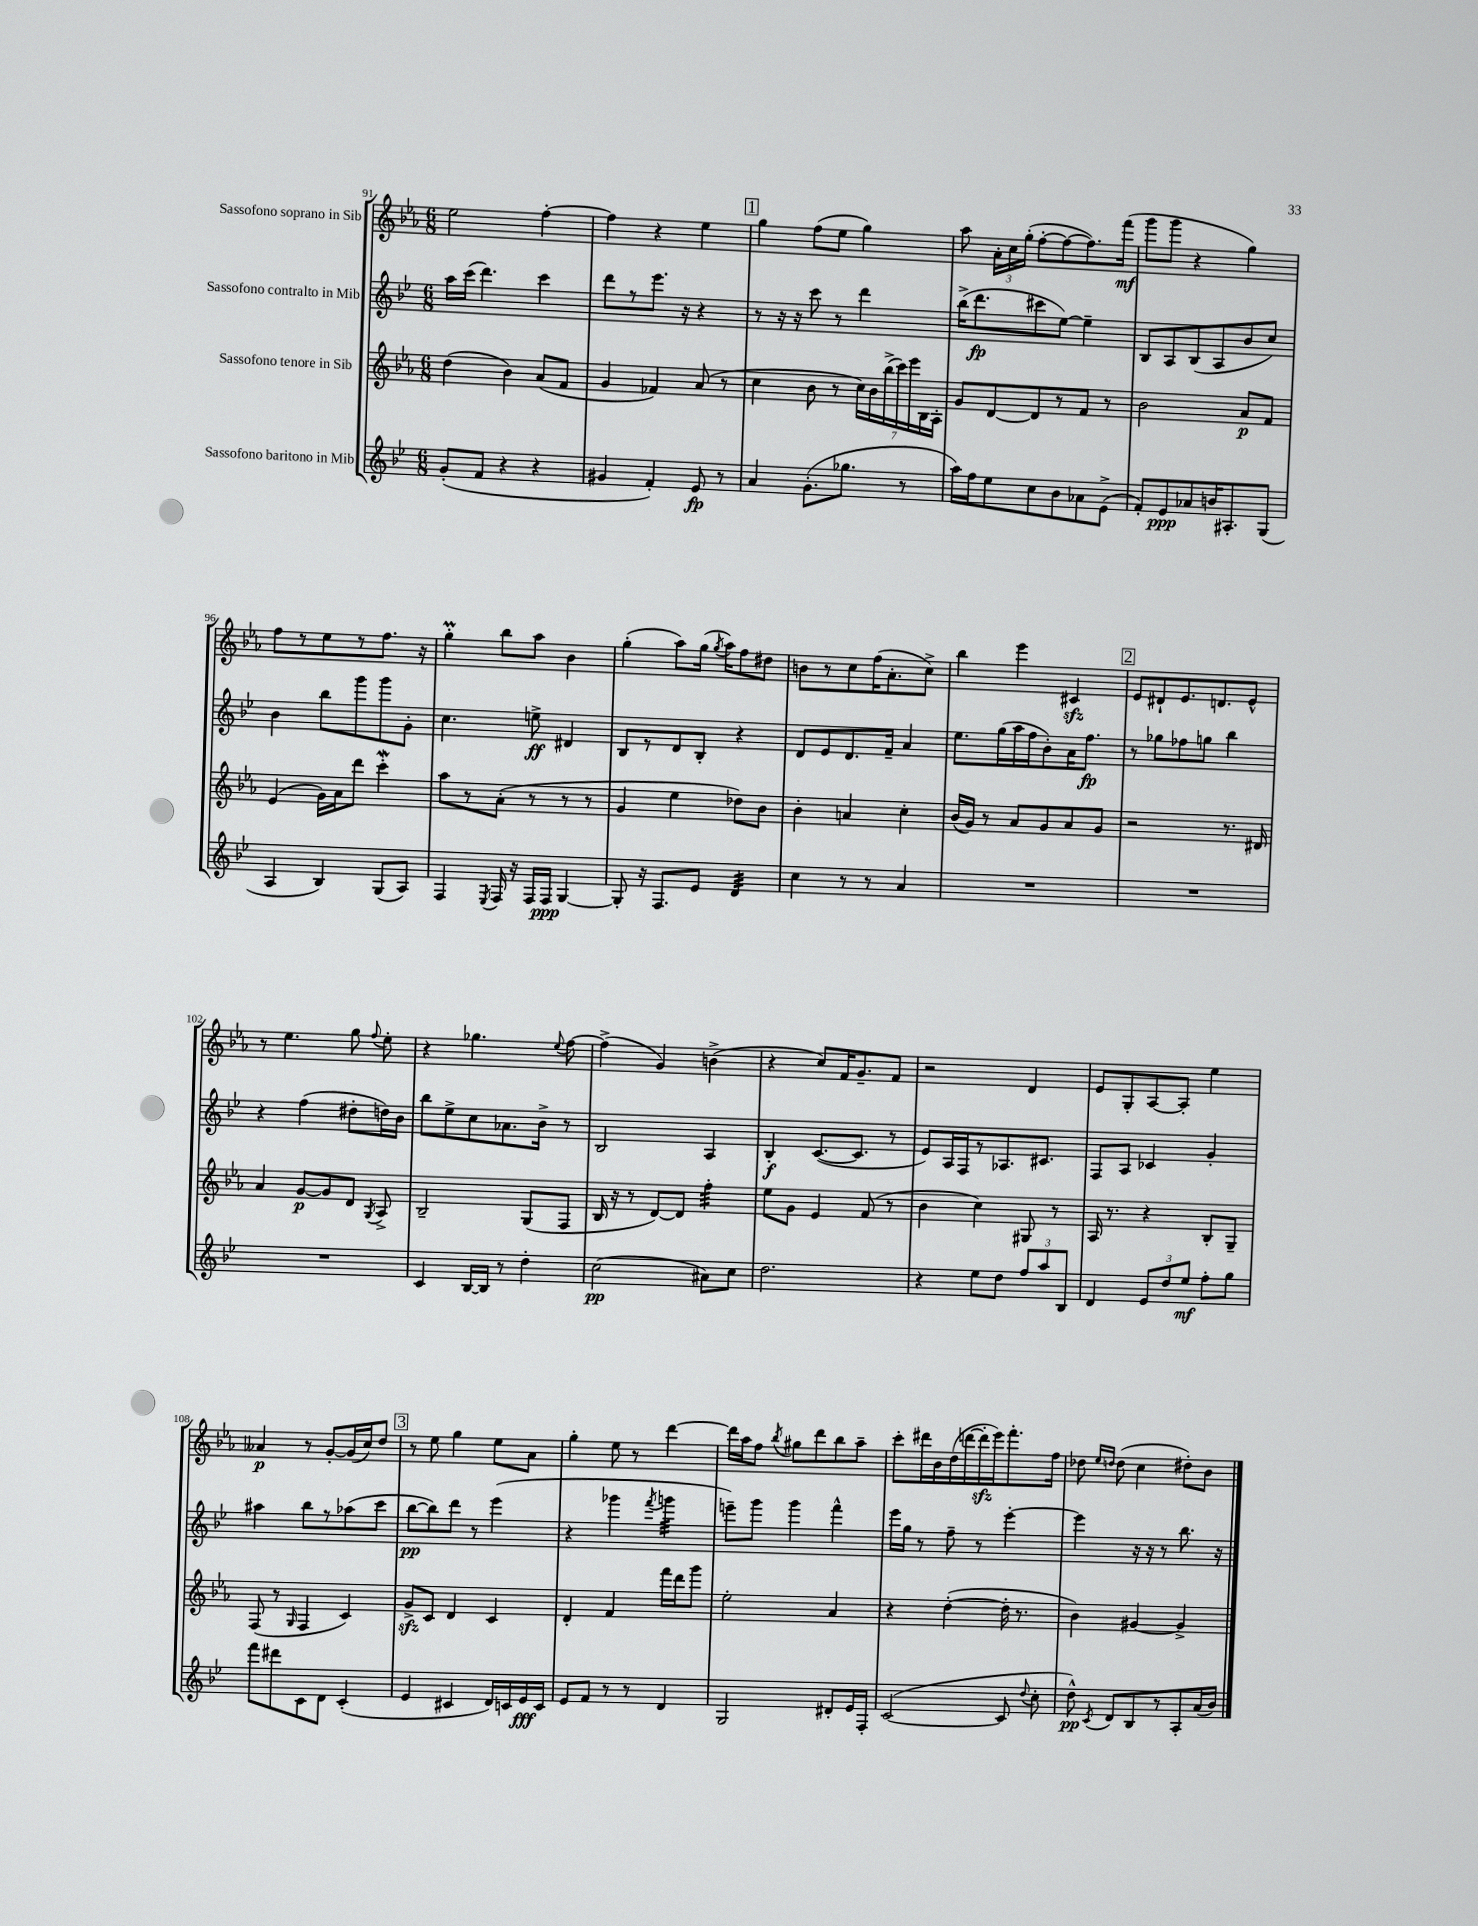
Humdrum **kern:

**kern	**kern	**kern	**kern
*staff4	*staff3	*staff2	*staff1
*clefG2	*clefG2	*clefG2	*clefG2
*k[b-e-]	*k[b-e-a-]	*k[b-e-]	*k[b-e-a-]
*M6/8	*M6/8	*M6/8	*M6/8
(8g'/L	(4dd\	16aa\LL	2ee-\
.	.	(16ccc\JJ	.
8f/J	.	4.ddd\)	.
4r	4b-\)	.	.
4r	(8a-/L	4ccc\	[4ff'\
.	8f/J	.	.
=	=	=	=
4g#/	4g/	8ddd\L	4ff\]
.	.	8r	.
4f'/)	4f-/)	8.eee-\J	4r
.	.	16r	.
8e-/	(8a-/	4r	4ee-\
8r	8r	.	.
=	=	=	=
4a/	4cc\	8r	4gg\
.	.	16r	.
.	.	16r	.
(8.g'\L	8b-\	8ccc\	(8ff\L
.	8r	8r	8ee-\J
8.gg-\J	.	.	.
.	28cc\LL)	4ddd\	4gg\)
.	28b-\	.	.
.	(28bb-^\	.	.
.	28ccc\)	.	.
8r	.	.	.
.	28eee-\	.	.
.	28B-\	.	.
.	28A-'\JJ	.	.
=	=	=	=
16aa\LL)	8g/L	(16bb-^\LK	8aa-\
16ff\J	.	8.ddd\	.
8ee-\	[8d/	.	24a-'\LL
.	.	.	24cc\
.	.	.	(24gg'\JJ
8cc\	8d/]	8ccc#\	[8ff'\L
8b-\	8r	[8ee-\J)	8ff\_
8a-\	8f/J	4ee-~\]	8.ff\])
(8e-^\J	8r	.	.
.	.	.	(16fff\Jk
=	=	=	=
8f'/L)	2b-\	8B-/L	8ggg\L
8e-/	.	8A/	8ggg\J
8a-/	.	(8B-/	4r
16b/K	.	8A/	.
8.A#'/	.	.	.
.	8a-/L	8b-/	4gg\)
(8G/J	8f/J	8cc/J)	.
=	=	=	=
4A/	(4e-/	4b-\	8ff\L
.	.	.	8r
4B-/)	16g\LL)	8bb-\L	8ee-\
.	16a-\J	.	.
.	8ddd\J	8ggg\	8r
(8G/L	4ccc'\	8ggg\	8.ff\J
8A/J)	.	8g'\J	.
.	.	.	16r
=	=	=	=
4F/	8aa-\L	4.cc\	4gg'\
.	8r	.	.
8qE-/	.	.	.
16F/	(8a-'\J	.	8bb-\L
16r	.	.	.
16F/LL	8r	8ee^\	8aa-\J
16F/JJ	.	.	.
[4G/	8r	4d#/	4b-\
.	8r	.	.
=	=	=	=
8G'/]	4g/	8B-/L	(4gg'\
16r	.	8r	.
8.F/L	.	.	.
.	4ee-\	8d/	8aa-\L)
8e-/J	.	8B-'/J	(16gg\Jk
.	.	.	8qgg/
.	.	.	16aa-\LK)
4d/	8dd-\L)	4r	8ff\
.	8b-\J	.	8dd#\J
=	=	=	=
4cc\	4b-'\	8d/L	8b\L
.	.	8e-/	8r
8r	4a/	8.d/	8cc\
8r	.	.	(16ff\K
.	.	16f~/Jk	8.a-'\
4a/	4cc'\	4a/	.
.	.	.	8cc^\J)
=	=	=	=
2.r	(16b-/LL	8.ee-\L	4bb-\
.	16g/JJ)	.	.
.	8r	.	.
.	.	(16gg\L	.
.	8a-/L	16aa\	4eee-\
.	.	16ff\J	.
.	8g/	8b-'\)	.
.	8a-/	16a\K	4c#/
.	.	8.ff\J	.
.	8g/J	.	.
=	=	=	=
2.r	2r	8r	8e-/L
.	.	8gg-\L	8d#`/
.	.	8ff-\	8.e-/
.	.	8gg\J	.
.	.	.	8.d/
.	8.r	4bb-\	.
.	.	.	8e-^^/J
.	16d#/	.	.
=	=	=	=
2.r	4a-/	4r	8r
.	.	.	4.ee-\
.	[8g/L	(4ff\	.
.	8g/]	.	.
.	8d/J	8dd#'\L	8gg\
.	8qG/	.	8qqff/
.	8A-^/	16dd\L)	8ee-'\
.	.	16b-\JJ	.
=	=	=	=
4c/	2B-~/	8bb-\L	4r
.	.	8ee-^\	.
[16B-/LL	.	8cc\	4.gg-\
16B-/]JJ	.	.	.
8r	.	8.a-\	.
4dd'\	(8G/L	.	.
.	.	16b-^\Jk	.
.	.	.	8qqee-/
.	8F/J	8r	[8ff\
=	=	=	=
(2cc\	16B-/	2B-/	(4ff^\]
.	16r	.	.
.	8r	.	.
.	[8d/L)	.	4g/)
.	8d/]J	.	.
8a#\L)	4ff'\	4A/	(4b^\
8cc\J	.	.	.
=	=	=	=
2.dd\	8ee-\L	4B-'/	4r
.	8g\J	.	.
.	4e-/	([8.c/L	8cc/L)
.	.	.	16f/K
.	.	8.c/]J	8.g~/
.	(8f/	.	.
.	8r	8r	8f/J
=	=	=	=
4r	4b-\	8e-/L)	2r
.	.	16A/L	.
.	.	16F/J	.
8ee-\L	4cc\)	8r	.
8dd\J	.	8.A-/	.
12ff/L	8G#/	.	4d/
.	.	8.c#/J	.
12aa/	.	.	.
.	8r	.	.
12B-/J	.	.	.
=	=	=	=
4d/	16A-/	8F/L	8e-/L
.	8.r	.	.
.	.	8A/J	8G'/
12e-/L	4r	4c-/	[8A-/
12dd/	.	.	.
.	.	.	8A-'/]J
12ee-/J	.	.	.
8ff'\L	8B-'/L	4g'/	4ee-\
8gg\J	8G~/J	.	.
=	=	=	=
8fff\L	(8F/	4aa#\	4a--/
8ddd#\	8r	.	.
.	16qqG/	.	.
8c\	4F/	8bb-\L	8r
8d\J	.	8r	[8g'/L
(4c'/	4c/)	(8aa-\	(16g/]L
.	.	.	16cc/J)
.	.	8ccc\J	8dd/J
=	=	=	=
4e-/	8g^/L	[8bb-\L	8r
.	8c/J	8bb-\])	8ee-\
4c#/	4d/	8ddd\J	4gg\
.	.	8r	.
16d/LL)	4c/	(4eee-\	8ee-\L
16c/	.	.	.
16e-/	.	.	8a-\J
16c/JJ	.	.	.
=	=	=	=
8e-/L	4d'/	4r	4gg'\
8f/J	.	.	.
8r	4f/	4ggg-\	8ee-\
8r	.	.	8r
.	.	8qfff/	.
4d/	16fff\LL	4ggg\	[4ddd\
.	16ddd\J	.	.
.	8ggg\J	.	.
=	=	=	=
2G/	2ee-'\	8eee~\L)	16ddd\]LL
.	.	.	16aa-\J
.	.	8ggg\J	8ff\J
.	.	.	8qbb-/
.	.	4ggg\	8gg#\L
.	.	.	8ddd\
8d#'/L	4a-/	4fff^^\	8bb-\
16e-/L	.	.	8aa-~\J
16F'/JJ	.	.	.
=	=	=	=
([2c/	4r	16eee-\LL	8ccc'\L
.	.	16gg\JJ	.
.	.	8r	16ddd#\L
.	.	.	16b-\
.	([4dd'\	8ff~\	(16dd\
.	.	.	[16ddd\
.	.	8r	16ddd'\]
.	.	.	16eee-\J)
8c/]	16dd'\]	[4eee-'\	8.fff'\
.	8.r	.	.
8qqdd/	.	.	.
8cc'\	.	.	.
.	.	.	16ff\Jk
=	=	=	=
8dd^^\)	4b-\)	4eee-\]	8dd-\
.	.	.	16qqee-/LL
8qc/	.	.	16qqdd/JJ
8d/L	.	.	(8dd\
8B-/	[4g#/	16r	4cc\
.	.	16r	.
8r	.	8r	.
8A'/	4g#^/]	8.bb-\	8dd#'\L)
(16a/L	.	.	8b-\J
16b-/JJ)	.	16r	.
==	==	==	==
*-	*-	*-	*-
